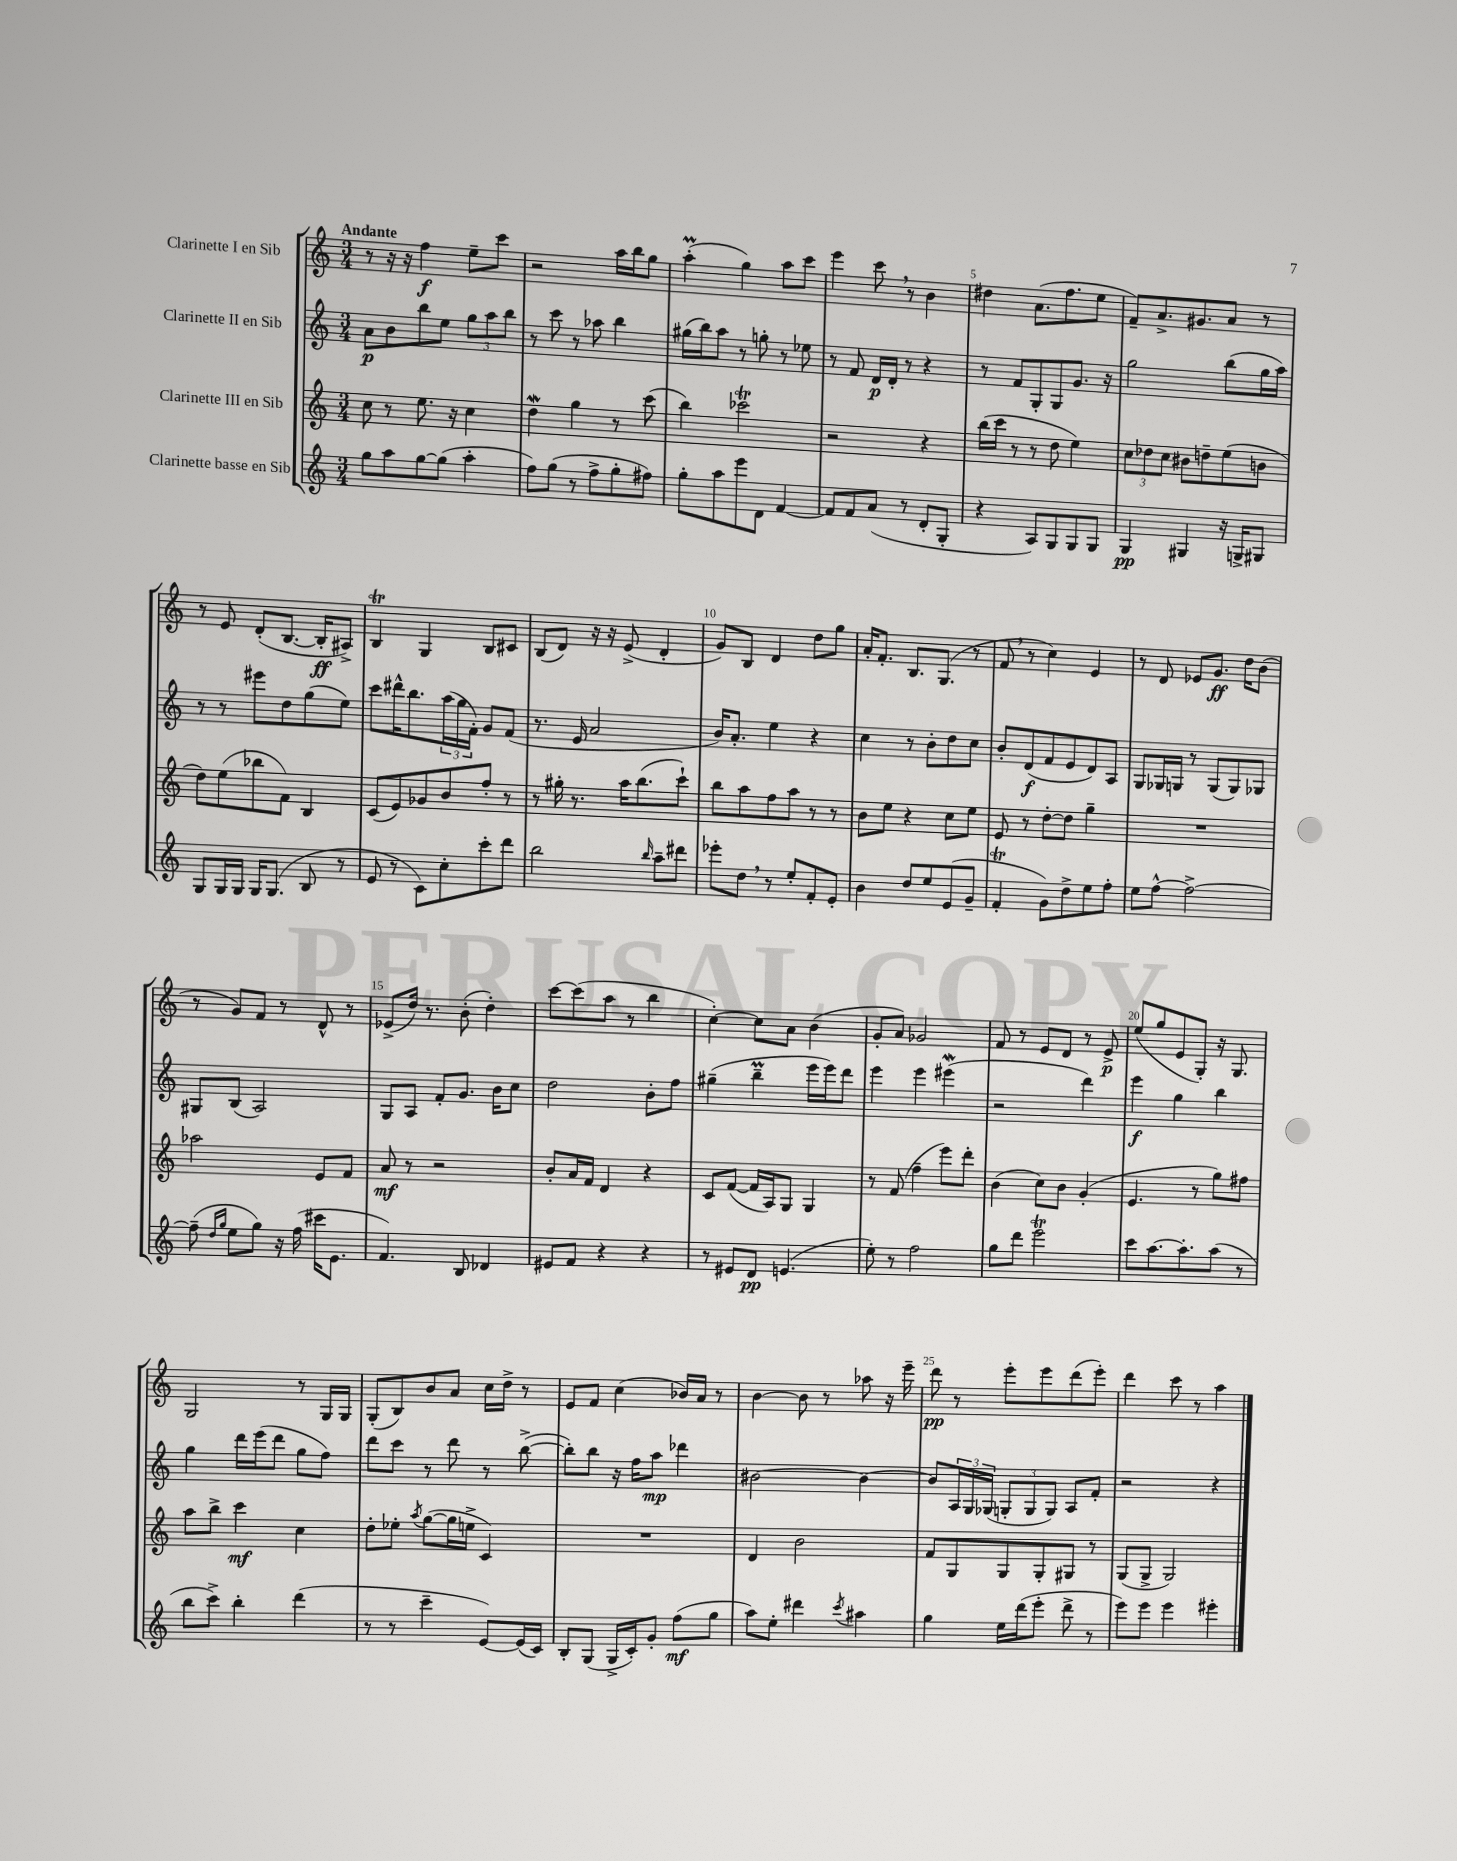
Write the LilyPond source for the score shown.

<<
\new StaffGroup <<
\new Staff = "s0" \with { instrumentName = "Clarinette I en Sib" } {
    \clef treble \key c \major \numericTimeSignature \time 3/4 \tempo "Andante"
    r8 r16 r16 f''4\f e''8-- c'''8 |
    r2 a''16 b''16 g''8 |
    a''4-.\prall( g''4) a''8 c'''8 |
    e'''4 c'''8 \breathe r8 b'4 |
    dis''4 a'8.( f''8. e''8 |
    f'8--) a'8.-> gis'8. a'8 r8 |
    r8 e'8 d'8-.( b8.~ b16-.\ff ais8->) |
    b4\trill g4 b8 cis'8 |
    b8( d'8) r16 r16 e'8->( d'4-. |
    g'8) b8 d'4 d''8 g''8 |
    a'16-. f'8.-. b8. g8.( r8 |
    f'8 \breathe r8 c''4) e'4 |
    r8 d'8 ees'8 g'8.\ff d''16 b'8( |
    r8 g'8) f'8 r8 d'8-^ r8 |
    ees'8->( d''16) r8. b'8-.( d''4-.) |
    c'''8~ c'''8( a''8 r8 b''4 |
    c''4~-.) c''8 a'8 b'4( |
    g'8-. a'8) ges'2 |
    f'8 r8 e'8 d'8 r8 e'8->\p |
    e''8( g''8 e'8 g8-.) r16 g8. |
    g2 r8 g16 g16 |
    g8-.( b8) b'8 a'8 c''16 d''16-> r8 |
    e'8 f'8 c''4( bes'16) a'16 r8 |
    b'4~ b'8 r8 aes''8 r16 e'''16-- |
    d'''8\pp r8 e'''8-. e'''8 d'''8( e'''8-.) |
    d'''4 c'''8 r8 a''4 \bar "|." |
}
\new Staff = "s1" \with { instrumentName = "Clarinette II en Sib" } {
    \clef treble \key c \major \numericTimeSignature \time 3/4
    a'8\p b'8 b''8 e''8 \tuplet 3/2 { g''8 a''8 b''8 } |
    r8 c'''8 r8 aes''8 b''4 |
    gis''16( b''16) a''8 r8 g''8-. r8 ees''8 |
    r8 f'8 d'16\p d'16-. r8 r4 |
    r8 f'8 g8-. g8 g'8. r16 |
    g''2 b''8( g''16 a''16) |
    r8 r8 eis'''8 d''8 g''8( e''8) |
    c'''8 dis'''16-^ b''8. \tuplet 3/2 { a''16( g''16 f'16-.) } g'8 f'8( |
    r8. e'16 a'2 |
    b'16) a'8.-. e''4 r4 |
    c''4 r8 b'8-. d''8 c''8 |
    b'8-. d'8\f( f'8 e'8 d'8) a8 |
    g8 ges16 g16 r8 g8( g8) ges8 |
    gis8 b8( a2) |
    g8 a8 f'8-. g'8. b'16 c''8 |
    d''2 b'8-. f''8 |
    gis''4--( b''4--\prall e'''16 e'''16) d'''8 |
    e'''4 e'''4 eis'''4\mordent( |
    r2 d'''4) |
    e'''4\f g''4 b''4 |
    g''4 d'''16 e'''16( d'''8 g''8 f''8) |
    d'''8 c'''8 r8 d'''8 r8 b''8~->( |
    b''8-.) b''8 r16 f''16 a''8\mp des'''4 |
    bis'2~ bis'4~ |
    bis'8 \tuplet 3/2 { a16 g16 ges16( } \tuplet 3/2 { g8-. g8 g8) } a8 f'8-. |
    r2 r4 \bar "|." |
}
\new Staff = "s2" \with { instrumentName = "Clarinette III en Sib" } {
    \clef treble \key c \major \numericTimeSignature \time 3/4
    c''8 r8 e''8. r16 c''4 |
    d''4\mordent g''4 r8 c'''8( |
    b''4) ces'''2\trill |
    r2 r4 |
    b''16( c'''16 r8 r8 d''8 e''4) |
    \tuplet 3/2 { c''8 des''8 c''8 } bis'8 d''8-- e''8( b'8 |
    d''8) e''8( bes''8 f'8) b4 |
    c'8( e'8) ges'8 b'8 f''8-. r8 |
    r8 gis''16-. r8. a''16 b''8.( c'''8-!) |
    b''8 a''8 f''8 a''8 r8 r8 |
    b'8 e''8 r4 c''8 e''8 |
    e'8 r8 d''8~-. d''8 g''4-- |
    R2. |
    aes''2 e'8 f'8 |
    a'8\mf r8 r2 |
    b'8-. a'16 f'16 d'4 r4 |
    c'8 f'8~( f'16 a16) g8 g4 |
    r8 f'8( f''4-- e'''8) d'''8-. |
    b'4( c''8) b'8 g'4-.( |
    e'4. r8 g''8) fis''8 |
    a''8 b''8-> c'''4\mf c''4 |
    d''8-. ees''8-. \acciaccatura { a''8 } g''8~( g''16 e''16-> c'4) |
    R2. |
    d'4 b'2 |
    f'8 g8 g8 g8-. gis8 r8 |
    g8( g8-> g2) \bar "|." |
}
\new Staff = "s3" \with { instrumentName = "Clarinette basse en Sib" } {
    \clef treble \key c \major \numericTimeSignature \time 3/4
    g''8 a''8 g''8~ g''8( a''4-. |
    f''8) g''8( r8 f''8-> g''8-. fis''8) |
    g''8-. a''8 e'''8 d'8 f'4~ |
    f'8 f'8 a'8( r8 d'8-. g8-. |
    r4 a8) g8 g8 g8 |
    g4\pp gis4 r16 g16-> gis8 |
    g8 g16 g16 g16 g8.( b8 r8 |
    e'8 r8 c'8) c''8-. c'''8-. d'''8 |
    b''2 \grace { b''16 } a''8-- dis'''8 |
    ees'''8-. d''8 \breathe r8 e''8-. f'8-. e'8-. |
    b'4 d''8 e''8 e'8( g'8-- |
    f'4-.\trill g'8) d''8-> e''8 f''8-. |
    e''8 f''8~-^ f''2~-> |
    f''8--( \grace { d''16 g''16 } e''8 g''8) r16 f''16( cis'''16 e'8. |
    f'4.) b8 des'4 |
    eis'8 f'8 r4 r4 |
    r8 eis'8 d'8\pp e'4.( |
    e''8-.) r8 f''2 |
    g''8 d'''8 e'''2\trill |
    c'''8 a''8.~ a''8.-. a''8( r8 |
    b''8 c'''8->) b''4-. d'''4( |
    r8 r8 c'''4-- e'8~) e'16( c'16) |
    b8-. g8( g16-> c'16-.) g'8-. f''8\mf( g''8 |
    a''8) e''8-. dis'''4 \acciaccatura { c'''8 } ais''4 |
    g''4 e''16 d'''16( e'''8-. d'''8-> r8 |
    e'''8) e'''8 e'''4 eis'''4-. \bar "|." |
}
>>
>>
\layout { \context { \Score \override BarNumber.break-visibility = ##(#f #t #t) barNumberVisibility = #(every-nth-bar-number-visible 5) } }
